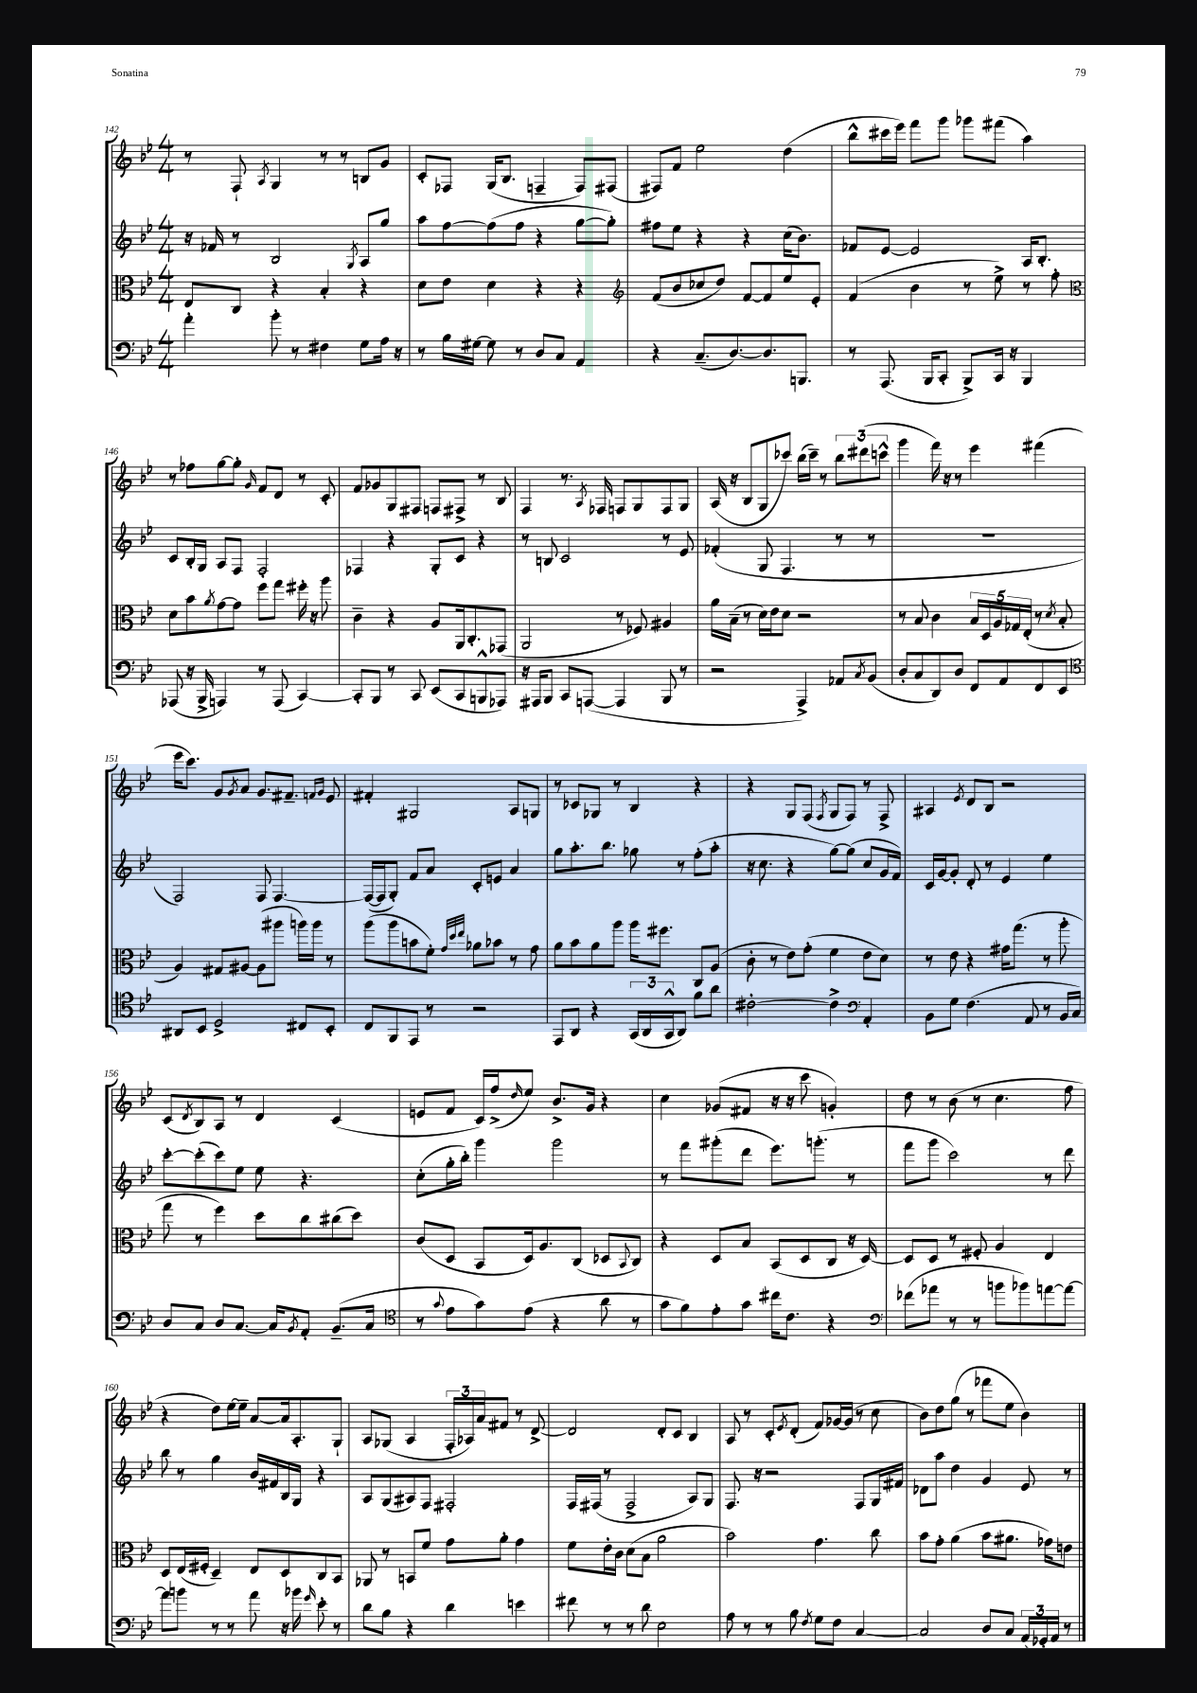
<<
\new StaffGroup <<
\new Staff = "s0" {
    \clef treble \key bes \major \numericTimeSignature \time 4/4
    r8 f8-! \acciaccatura { a8 } g4 r8 r8 b8 g'8 |
    c'8-. fes8 g16( bes8. f4-- f8) fis8( |
    fis8) f'8 ees''2 d''4( |
    bes''8-^ cis'''16 ees'''16) f'''8 g'''8 ges'''8 fis'''8( a''4) |
    r8 fes''8 g''8~ g''8-. \grace { g'16 } f'8 d'8 r8 c'8-. |
    f'8 ges'8 g8 fis8 f8 fis8-> r8 bes8 |
    f4 r8. \acciaccatura { a8 } fes16 f8 g8 f8 g8 |
    a16( r16 bes8 g8 ces'''8) bes''16( ces'''16--) r8 \tuplet 3/2 { bes''8 dis'''8( c'''8-^ } |
    g'''4 f'''16) r16 r8 ees'''4 fis'''4( |
    ees'''16 c'''8.) g'8 \acciaccatura { g'8 } a'8 g'8. fis'8.-- \grace { f'16 g'16 } ees'8 |
    fis'4-. gis2 a8 g8 |
    r8 ces'8 ges8 r8 bes4 r4 |
    r4 g8 f8( \acciaccatura { f8 } g8 f8) r8 f8-> |
    ais4 \acciaccatura { ees'8 } d'8 bes8 r2 |
    c'8( \acciaccatura { d'8 } bes8) a8 r8 d'4 c'4( |
    e'8 f'8 c'16) f''16->( \grace { d''16 } ees''8) bes'8.-> g'16 r4 |
    c''4 ges'8( fis'8 r16 r16 c'''8 g'4-.) |
    d''8 r8 bes'8( r8 c''4. f''8 |
    r4 d''8) ees''16~ ees''16-- a'8~ a'16 a8.-. g8-! |
    a8 ges8( a4 \tuplet 3/2 { f16-. aes16) a'16 } fis'8 r8 d'8~-> |
    d'2 d'8-. c'8 bes4 |
    a8 r8 c'8-. \acciaccatura { ees'8 } d'8-.( f'8) ges'16~ ges'16( r8 c''8 |
    bes'8) d''8 g''8( r8 fes'''8 ees''8 bes'4) \bar "|." |
}
\new Staff = "s1" {
    \clef treble \key bes \major \numericTimeSignature \time 4/4
    r16 fes'16 r8 bes2 \acciaccatura { g8 } a8 g''8 |
    a''8 f''8~ f''8( f''8 r4 g''8~ g''8-.) |
    fis''8 ees''8 r4 r4 c''16( bes'8.) |
    fes'8 ees'8~ ees'2 a16 bes8.-. |
    c'8 bes16-. g16 a8 f8 f2-. |
    fes4 r4 g8-. c'8 r4 |
    r8 b8 c'2 r8 ees'8 |
    fes'4-.( g8 f4. r8 r8 |
    R1 |
    f2) f8 f4.~ |
    f16~( f16 g8-.) f'8 a'8 c'8-. e'8 a'4 |
    g''8 a''8.-. bes''8. ges''8 r8 f''8-.( a''8-. |
    r16 c''8. r4 g''8~) g''8( c''8 g'16 f'16) |
    c'16 g'16~ g'8-. d'8-. r8 ees'4 ees''4 |
    c'''8~-. c'''8-.( c'''8) ees''8 ees''8 r4. |
    c''8-.( g''16-. bes''16-.) g'''4 g'''2 |
    r8 f'''8 gis'''8-.( d'''8 ees'''8.) g'''8.-.( r8 |
    f'''8 g'''8 c'''2) r8 d'''8 |
    bes''8 r8 g''4 bes'16 fis'16 bes16 g16 r4 |
    a8 g8( ais8) f8 fis2-. |
    f16 fis16( r8 fis2-> a8) g8 |
    f8. r16 r2 f8 g16 fis'16 |
    des'8 a''8 d''4 g'4 ees'8 r8 \bar "|." |
}
\new Staff = "s2" {
    \clef alto \key bes \major \numericTimeSignature \time 4/4
    ees8 c8 r4 bes4-. r4 |
    d'8 ees'8 d'4 r4 r4 |
    \clef treble f'8( bes'8 ces''8 d''8) f'8~ f'8 ees''8 ees'8-. |
    f'4( bes'4 r8 ees''8->) r8 f''8-. |
    \clef alto d'8 bes'8 \acciaccatura { a'8 } g'8~ g'8 f''8 g''8 fis''16-. r16 a''8 |
    c'4-- r4 a8 a,16 c8.-. ges,8( |
    a,2 r8 fes8) ais4 |
    a'16 bes16--( r8 d'16) ees'16 d'8 r2 |
    r8 bes8 c'4 \tuplet 5/4 { bes16 d16 a16 ges16 ees16-.( } r8 \acciaccatura { d'8 } bes8-. |
    a4) gis8 ais8~ ais8( ais''8 a''16) a''16 r8 |
    a''8( a''8 b'8 f'8-.) \grace { g'32 d''32 ees''32 } aes'8 bes'8 r8 g'8 |
    a'8 bes'8 a'8 a''8 a''16 fis''8. c8 a8( |
    c'8-. r8 ees'8) g'8-.( f'4 ees'8 d'8) |
    r8 ees'8 r4 gis'16 g''8.( r8 a''8-. |
    g''8 r8 f''4) d''8 c''8 cis''8( d''8) |
    c'8( d8 bes,8 d16) a8. c8( des8 \appoggiatura { bes,8 } c8) |
    r4 d8 bes8 bes,8( d8 c8 r16 d16~) |
    d8 d8 r8 fis8-. a4 ees4 |
    d8 ees16( fis16-. d4--) ees8 d8 c8 bes,8 |
    aes,8 r8 b,8 f'8 g'8 a'8-. g'4 |
    f'8 ees'16-. c'16 d'8( bes8 a'2 |
    bes'2) g'4. c''8 |
    bes'8 g'8-. a'4( bes'8 ais'8. ges'16) e'8 \bar "|." |
}
\new Staff = "s3" {
    \clef bass \key bes \major \numericTimeSignature \time 4/4
    a'4-. bes'8-. r8 fis4 g8 a16 r16 |
    r8 bes16 gis16~ gis8 r8 d8 c8 a,4 |
    r4 c8.--( d8.~) d8. b,,8. |
    r8 a,,8.( bes,,16 c,8-. bes,,8->) c,16 r16 bes,,4 |
    aes,,8( r16 bes,,16-> a,,4) r8 a,,8( c,4~) |
    c,8-. bes,,8 r8 c,8 ees,8( c,8 b,,8-^ aes,,8) |
    r16 ais,,16 bes,,8 c,8 a,,8~( a,,4 bes,,8 r8 |
    r2 a,,4->) aes,8 \acciaccatura { c8 } bes,8( |
    d8-. c8 d,8) d8 f,8 a,8 f,8 ees,8 |
    \clef tenor ais,8 bes,8 d2-> cis8 bes,8-. |
    c8 f,8 ees,8 r8 r2 |
    ees,8 a,8 r4 \tuplet 3/2 { g,16( a,16 g,16-^ } a,8) f'8 a'8 |
    cis'2~-. cis'4-> \clef bass a,4-. |
    bes,8 g8 f4.( a,8 r8 bes,16 c16) |
    d8 c8 d8 c8.~ c16 \acciaccatura { bes,8 } a,8-. bes,8.--( c16 |
    \clef tenor r8 \appoggiatura { g'8 } ees'8 g'8) ees'8( r4 a'8 r8 |
    g'8 f'8) ees'8-. g'8 cis''16 c'8. r4 |
    \clef bass fes'8( aes'8 r8 r8 b'8 bes'8) a'8~ a'8~ |
    a'8 b'8 r8 r8 a'8 r16 bes'16 \grace { g'16 } ees'8-. r8 |
    d'8 bes8 r4 d'4 e'4 |
    fis'8 r8 r8 d'8 ees2 |
    a8 r8 r8 bes8 \acciaccatura { f8 } g8 f8 c4~ |
    c2 d8 c8 \tuplet 3/2 { a,16( ges,16-.) a,16 } r8 \bar "|." |
}
>>
>>
\layout { \context { \Score currentBarNumber = #142 } }
